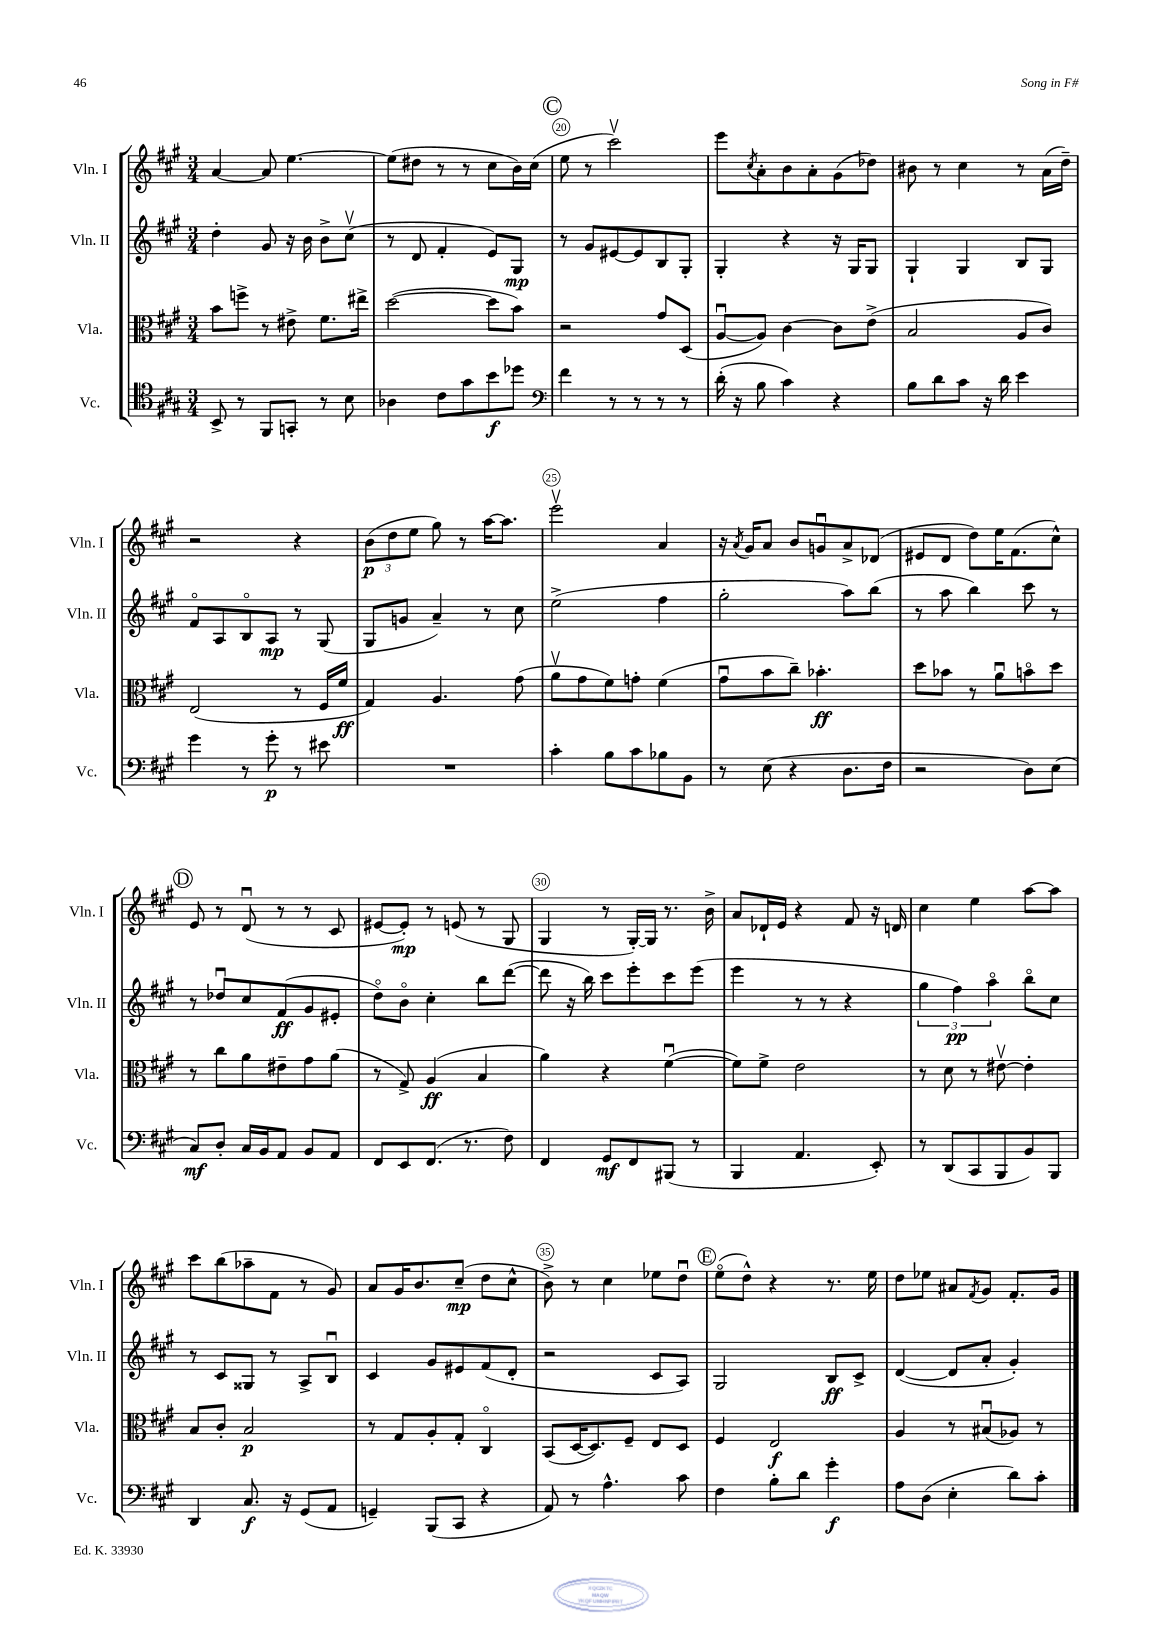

**kern	**kern	**kern	**kern
*staff4	*staff3	*staff2	*staff1
*clefC4	*clefC3	*clefG2	*clefG2
*k[f#c#g#]	*k[f#c#g#]	*k[f#c#g#]	*k[f#c#g#]
*M3/4	*M3/4	*M3/4	*M3/4
8BB^/	8b\L	4dd'\	[4a/
8r	8ff^\J	.	.
8FF#/L	8r	8g#/	8a/]
8GG'/J	8e#^\	16r	[4.ee\
.	.	16b\	.
8r	8.f#\L	8b^\L	.
8B\	.	(8cc#v\J	.
.	16ee#^\Jk	.	.
=	=	=	=
4A-\	([2dd\	8r	(8ee\]L
.	.	8d/	8dd#\J
8c#\L	.	4f#'/	8r
8g#\	.	.	8r
8b\	8dd\]L	8e/L)	8cc#\L
8dd-\J	8b\J)	8G#/J	16b\L)
.	.	.	(16cc#\JJ
=	=	=	=
*clefF4	*	*	*
4f#\	2r	8r	8ee\
.	.	8g#/L	8r
8r	.	[8e#/	2ccc#v\)
8r	.	8e#/]	.
8r	8g#/L	8B/	.
8r	(8D/J	8G#'/J	.
=	=	=	=
(16d'\	[8Au/L	4G#'/	8eee\L
16r	.	.	.
.	.	.	8qcc#/
8B\	8A/]J)	.	8a'\
4c#\)	[4c#\	4r	8b\
.	.	.	8a'\
4r	8c#\]L	16r	(8g#\
.	.	16G#/LK	.
.	(8e^\J	8G#/J	8dd-\J)
=	=	=	=
8B\L	2B/	4G#`/	8b#\
8d\	.	.	8r
8c#\J	.	4G#/	4cc#\
16r	.	.	.
16d\	.	.	.
4e\	8A/L	8B/L	8r
.	8c#/J)	8G#/J	(16a\LL
.	.	.	16dd~\JJ)
=	=	=	=
4g#\	(2E/	8f#o/L	2r
.	.	8A/	.
8r	.	8Bo/	.
8g#'\	.	8A/J	.
8r	8r	8r	4r
8e#\	16F#/LL	(8G#/	.
.	16f#/JJ	.	.
=	=	=	=
2.r	4G#/)	8G#/L	(12b\L
.	.	.	12dd\
.	.	8g/J	.
.	.	.	12ee\J
.	4.A/	4a~/)	8gg#\)
.	.	.	8r
.	.	8r	[16aa\LK
.	.	.	8.aa\]J
.	(8g#\	8cc#\	.
=	=	=	=
4c#'\	8av\L	(2ee^\	2eeev\
.	8g#\	.	.
8B\L	8f#\)	.	.
8c#\	8g'\J	.	.
8B-\	(4f#\	4ff#\	4a/
8BB\J	.	.	.
=	=	=	=
8r	8g#u\L	2gg#'\	16r
.	.	.	8qa/
.	.	.	16g#/LK
(8E\	8b\	.	8a/J
4r	8cc#~\J)	.	8b/L
.	4.b-'\	.	8gu/
8.D\L	.	8aa\L)	8a^/
.	.	(8bb\J	(8d-/J
16F#\Jk	.	.	.
=	=	=	=
2r	8dd\L	8r	8e#/L
.	8b-\J	8aa\	8d/J
.	8r	4bb\)	8dd\L)
.	8au\L	.	16ee\K
.	.	.	(8.f#\
8D\L)	8bo\	8ccc#\	.
(8E\J	8dd\J	8r	8cc#^^\J)
=	=	=	=
8C#/L)	8r	8r	8e/
8D'/J	8cc#\L	8dd-u/L	8r
16C#/LL	8a\	8cc#/	(8du/
16BB/J	.	.	.
8AA/J	8e#~\	(8f#/	8r
8BB/L	8g#\	8g#/	8r
8AA/J	(8a\J	8e#'/J	8c#/
=	=	=	=
8FF#/L	8r	8ddo\L)	[8e#/L
8EE/	8G#^/)	8bo\J	8e#'/]J)
(8.FF#/J	(4A/	4cc#'\	8r
.	.	.	(8e/
8.r	.	.	.
.	4B/	8bb\L	8r
8F#\)	.	([8ddd\J	8G#/
=	=	=	=
4FF#/	4a\)	8ddd\]	4G#/
.	.	16r	.
.	.	16bb\)	.
8GG#/L	4r	8ccc#\L	8r
8FF#/	.	8eee'\	[16G#'/LL)
.	.	.	16G#/]JJ
(8BBB#/J	([4f#u\	8ccc#\	8.r
8r	.	(8eee\J	.
.	.	.	16b^\
=	=	=	=
4BBB/	8f#\]L)	4eee\	8a/L
.	8f#^\J	.	16d-`/L
.	.	.	16e/JJ
4.AA/	2e\	8r	4r
.	.	8r	.
.	.	4r	8f#/
8EE'/)	.	.	16r
.	.	.	16d/
=	=	=	=
8r	8r	6gg#\	4cc#\
(8DD/L	8d\	.	.
.	.	6ff#\)	.
8CC#/	8r	.	4ee\
.	.	6aao\	.
8BBB/	[8e#v\	.	.
8BB/)	4e#'\]	8bbo\L	[8aa\L
8BBB/J	.	8cc#\J	8aa\]J
=	=	=	=
4DD/	8B/L	8r	8ccc#\L
.	8c#'/J	8c#/L	(8bb\
8.C#/	2B/	8G##/J	8aa-~\
.	.	8r	8f#\J
16r	.	.	.
(8GG#/L	.	8A^/L	8r
8AA/J	.	8Bu/J	8g#/)
=	=	=	=
4GG~/)	8r	4c#/	8a/L
.	8G#/L	.	16g#/K
.	.	.	8.b/
(8BBB/L	8A'/	8g#/L	.
8CC#/J	8G#'/J	8e#/	(8cc#~/J
4r	4C#o/	(8f#/	8dd\L
.	.	8d'/J	8cc#^^\J
=	=	=	=
8AA/)	(8BB/L	2r	8b^\)
8r	[16D/K	.	8r
.	8.D/])	.	.
4.A^^\	.	.	4cc#\
.	8F#~/J	.	.
.	8E/L	8c#/L	8ee-\L
8c#\	8D/J	8A/J)	8ddu\J
=	=	=	=
4F#\	4F#/	2G#/	(8eeo\L
.	.	.	8dd^^\J)
8B'\L	2E/	.	4r
8d\J	.	.	.
4g#'\	.	8B/L	8.r
.	.	8c#^/J	.
.	.	.	16ee\
=	=	=	=
8A\L	4A/	([4d/	8dd\L
(8D\J	.	.	8ee-\J
4E'\	8r	8d/]L	8a#/L
.	.	.	8qf#/
.	(8B#u/L	8a'/J	8g#/J
8d\L)	8A-/J)	4g#'/)	8.f#'/L
8c#'\J	8r	.	.
.	.	.	16g#/Jk
==	==	==	==
*-	*-	*-	*-
